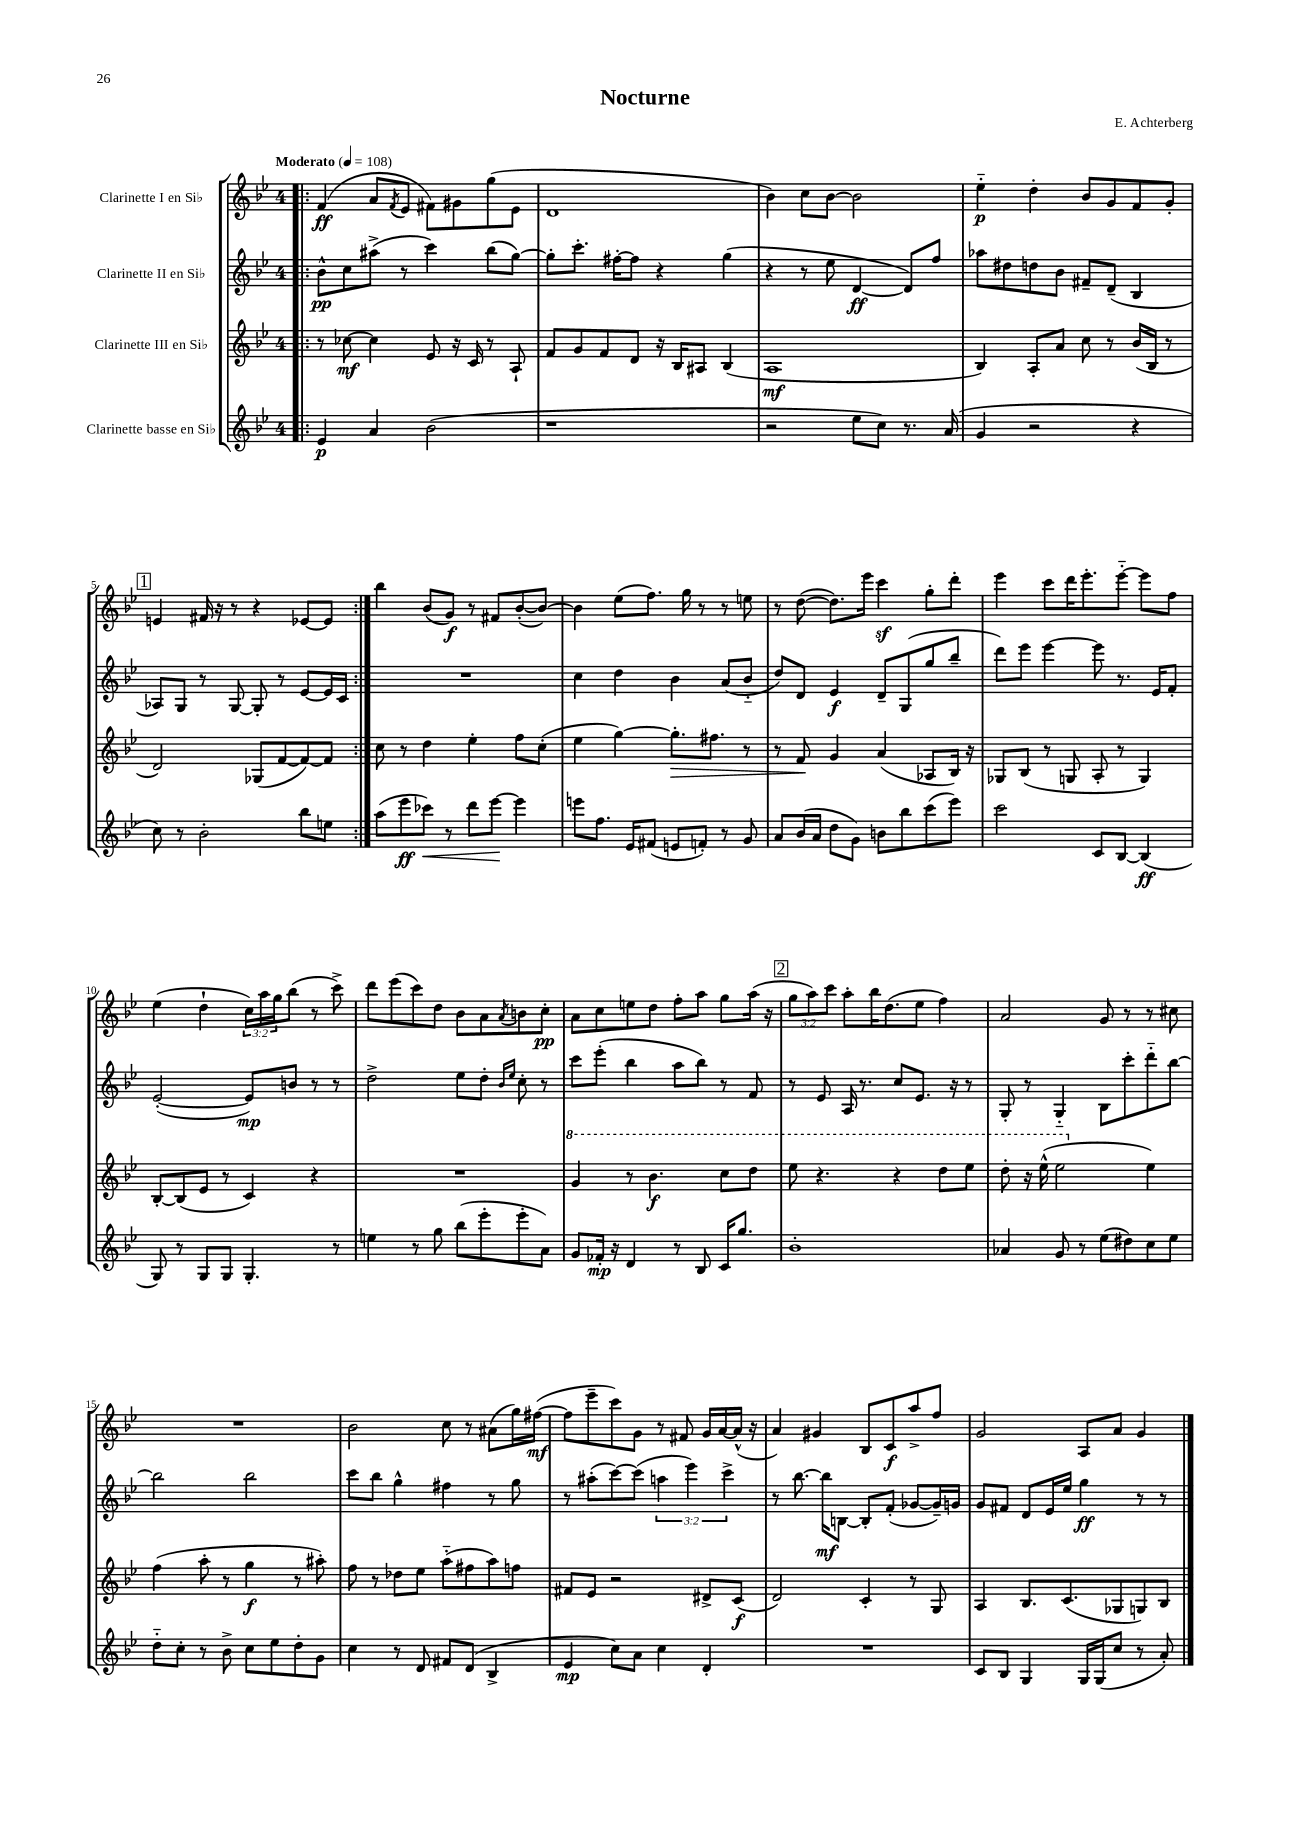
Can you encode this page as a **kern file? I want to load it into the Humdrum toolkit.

**kern	**kern	**kern	**kern
*staff4	*staff3	*staff2	*staff1
*clefG2	*clefG2	*clefG2	*clefG2
*k[b-e-]	*k[b-e-]	*k[b-e-]	*k[b-e-]
*M4/4	*M4/4	*M4/4	*M4/4
*MM108	*MM108	*MM108	*MM108
=!|:	=!|:	=!|:	=!|:
4e-/	8r	8b-^^\L	(4f/
.	[8cc-\	8cc\	.
4a/	4cc-\]	(8aa#^\J	8a/L
.	.	.	8qf/
.	.	8r	8e-/J
(2b-\	8e-/	4ccc\)	8f#\L)
.	16r	.	8g#\
.	16c/	.	.
.	8r	(8bb-\L	(8gg\
.	8A`/	[8gg\J)	8e-\J
=	=	=	=
1r	8f/L	8gg'\]L	1d
.	8g/	8.ccc'\J	.
.	8f/	.	.
.	.	[16ff#'\LK	.
.	8d/J	8ff#\]J	.
.	16r	4r	.
.	16B-/LK	.	.
.	8A#/J	.	.
.	(4B-/	(4gg\	.
=	=	=	=
2r	1A	4r	4b-\)
.	.	8r	8cc\L
.	.	8ee-\	[8b-\J
8ee-\L	.	[4d/	2b-\]
8cc\J)	.	.	.
8.r	.	8d/]L)	.
.	.	8ff/J	.
(16a/	.	.	.
=	=	=	=
4g/	4B-/)	8aa-\L	4ee-'~\
.	.	8dd#\	.
2r	8A'/L	8dd\	4dd'\
.	8a/J	8b-\J	.
.	8cc\	8f#~/L	8b-/L
.	8r	(8d~/J	8g/
4r	(16b-/LL	4B-/	8f/
.	16B-/JJ	.	.
.	8r	.	8g'/J
=	=	=	=
8cc\)	2d/)	8A-/L)	4e/
8r	.	8G/J	.
2b-'\	.	8r	16f#/
.	.	.	16r
.	.	[8G/	8r
.	(8G-/L	8G'/]	4r
.	[8f/	8r	.
8bb-\L	8f/_)	[8e-/L	[8e-/L
8ee\J	8f/]J	16e-/]L	8e-/]J
.	.	16c/JJ	.
=:|!	=:|!	=:|!	=:|!
(8aa\L	8cc\	1r	4bb-\
8eee-\	8r	.	.
8ccc-\J)	4dd\	.	(8b-/L
8r	.	.	8g/J)
8ddd\L	4ee-'\	.	8r
[8eee-\J	.	.	8f#/L
4eee-\]	8ff\L	.	([8b-'/
.	(8cc'\J	.	8b-/_J)
=	=	=	=
8eee\L	4ee-\	4cc\	4b-\]
8.ff\J	.	.	.
.	[4gg\)	4dd\	(8ee-\L
16e-/LK	.	.	.
(8f#/J	.	.	8.ff\J)
8e/L	8.gg'\]L	4b-\	.
.	.	.	16gg\
8f'/J)	.	.	8r
.	8.ff#\J	.	.
8r	.	(8a/L	8r
8g/	8r	8b-'~/J	8ee\
=	=	=	=
8a/L	8r	8dd/L)	8r
(16b-/L	8f/	8d/J	([8dd\
16a/JJ	.	.	.
8dd\L	4g/	4e-/	8.dd\]L)
8g\J)	.	.	.
.	.	.	16eee-\Jk
8b\L	(4a/	8d~/L	4ccc\
8bb-\	.	(8G/	.
(8ccc\	8A-/L	8gg/	8gg'\L
8eee-\J)	16B-/Jk)	8bb-~/J	8ddd'\J
.	16r	.	.
=	=	=	=
2ccc\	8G-/L	8ddd\L)	4eee-\
.	(8B-/J	8eee-\J	.
.	8r	[4eee-\	8ccc\L
.	8G/	.	16ddd\K
.	.	.	8.eee-'\
8c/L	8A'/	8eee-\]	.
[8B-/J	8r	8.r	[8eee-'~\J
(4B-/]	4G/)	.	8eee-\]L
.	.	16e-/LK	.
.	.	8f'/J	8ff\J
=	=	=	=
8G/)	[8B-'/L	([2e-'/	(4ee-\
8r	(8B-/]	.	.
8G/L	8e-/J	.	4dd`\
8G/J	8r	.	.
4.G'/	4c/)	8e-/]L)	24cc\LL)
.	.	.	24aa\
.	.	.	24gg\J
.	.	8b/J	(8bb-\J
.	4r	8r	8r
8r	.	8r	8ccc^\)
=	=	=	=
4ee\	1r	2dd^\	8ddd\L
.	.	.	(8eee-\
8r	.	.	8ccc\)
8gg\	.	.	8dd\J
(8bb-\L	.	8ee-\L	8b-\L
8eee-'\	.	8dd'\J	8a\
.	.	16qqb-/LL	.
.	.	16qqee-/JJ	8qa/
8eee-'\	.	8cc'\	8b\
8a\J)	.	8r	8cc'\J
=	=	=	=
8g/L	4gg/	8ccc\L	8a\L
16f-'/Jk	.	(8eee-'\J	8cc\
16r	.	.	.
4d/	8r	4bb-\	8ee\
.	4.bb-\	.	8dd\J
8r	.	8aa\L	8ff'\L
8B-/	.	8bb-\J)	8aa\J
16c/LK	8ccc\L	8r	8gg\L
8.gg/J	.	.	.
.	8ddd\J	8f/	(16aa\Jk
.	.	.	16r
=	=	=	=
1b-'	8eee-\	8r	12gg\L
.	.	.	12aa\)
.	4.r	8e-/	.
.	.	.	12ccc\J
.	.	16A/	8aa'\L
.	.	8.r	.
.	.	.	16bb-\K
.	.	.	(8.dd\
.	4r	8cc/L	.
.	.	8.e-/J	8ee-\J
.	8ddd\L	.	4ff\)
.	.	16r	.
.	8eee-\J	8r	.
=	=	=	=
4a-/	8ddd'\	8G'/	2a/
.	16r	8r	.
.	(16eee-^^\	.	.
8g/	2eee-\	4G'~/	.
8r	.	.	.
(8ee-\L	.	8B-\L	8g/
8dd#\)	.	8ccc'\	8r
8cc\	4ee-\)	8ddd'~\	8r
8ee-\J	.	[8bb-\J	8cc#\
=	=	=	=
8dd'~\L	(4ff\	2bb-\]	1r
8cc'\J	.	.	.
8r	8aa'\	.	.
8b-^\	8r	.	.
8cc\L	4gg\	2bb-\	.
8ee-\	.	.	.
8dd'\	8r	.	.
8g\J	8aa#'\)	.	.
=	=	=	=
4cc\	8ff\	8ccc\L	2b-\
.	8r	8bb-\J	.
8r	8dd-\L	4gg^^\	.
8d/	8ee-\J	.	.
8f#/L	(8aa'~\L	4ff#\	8cc\
(8d/J	8ff#\	.	8r
4B-^/	8aa\)	8r	(8a#\L
.	8ff\J	8gg\	16gg\L)
.	.	.	([16ff#\JJ
=	=	=	=
4e-/	8f#/L	8r	8ff#\]L
.	8e-/J	(8aa#'\L	8eee-~\
8cc\L)	2r	[8ccc\)	8ccc\)
8a\J	.	(8ccc\]J	8g\J
4cc\	.	6aa\	8r
.	.	.	8f#/
.	.	6eee-\)	.
4d'/	8d#^/L	.	16g/LL
.	.	.	[16a/
.	.	6ccc^\	.
.	(8c/J	.	(16a^^/]JJ
.	.	.	16r
=	=	=	=
1r	2d/)	8r	4a/)
.	.	[8.bb-\	.
.	.	.	4g#/
.	.	16bb-\]LK	.
.	.	[8B\J	.
.	4c'/	8B'/]L	8B-/L
.	.	(8f'/J	8c/
.	8r	[8g-/L	8aa^/
.	8G/	16g-~/]L)	8ff/J
.	.	16g/JJ	.
=	=	=	=
8c/L	4A/	8g/L	2g/
8B-/J	.	8f#/J	.
4G/	8.B-/L	8d/L	.
.	.	16e-/L	.
.	(8.c/	16ee-/JJ	.
16G/LL	.	4gg\	8A/L
(16G/J	.	.	.
8cc/J	8G-/	.	8a/J
8r	8G/)	8r	4g/
8a'/)	8B-/J	8r	.
==	==	==	==
*-	*-	*-	*-
